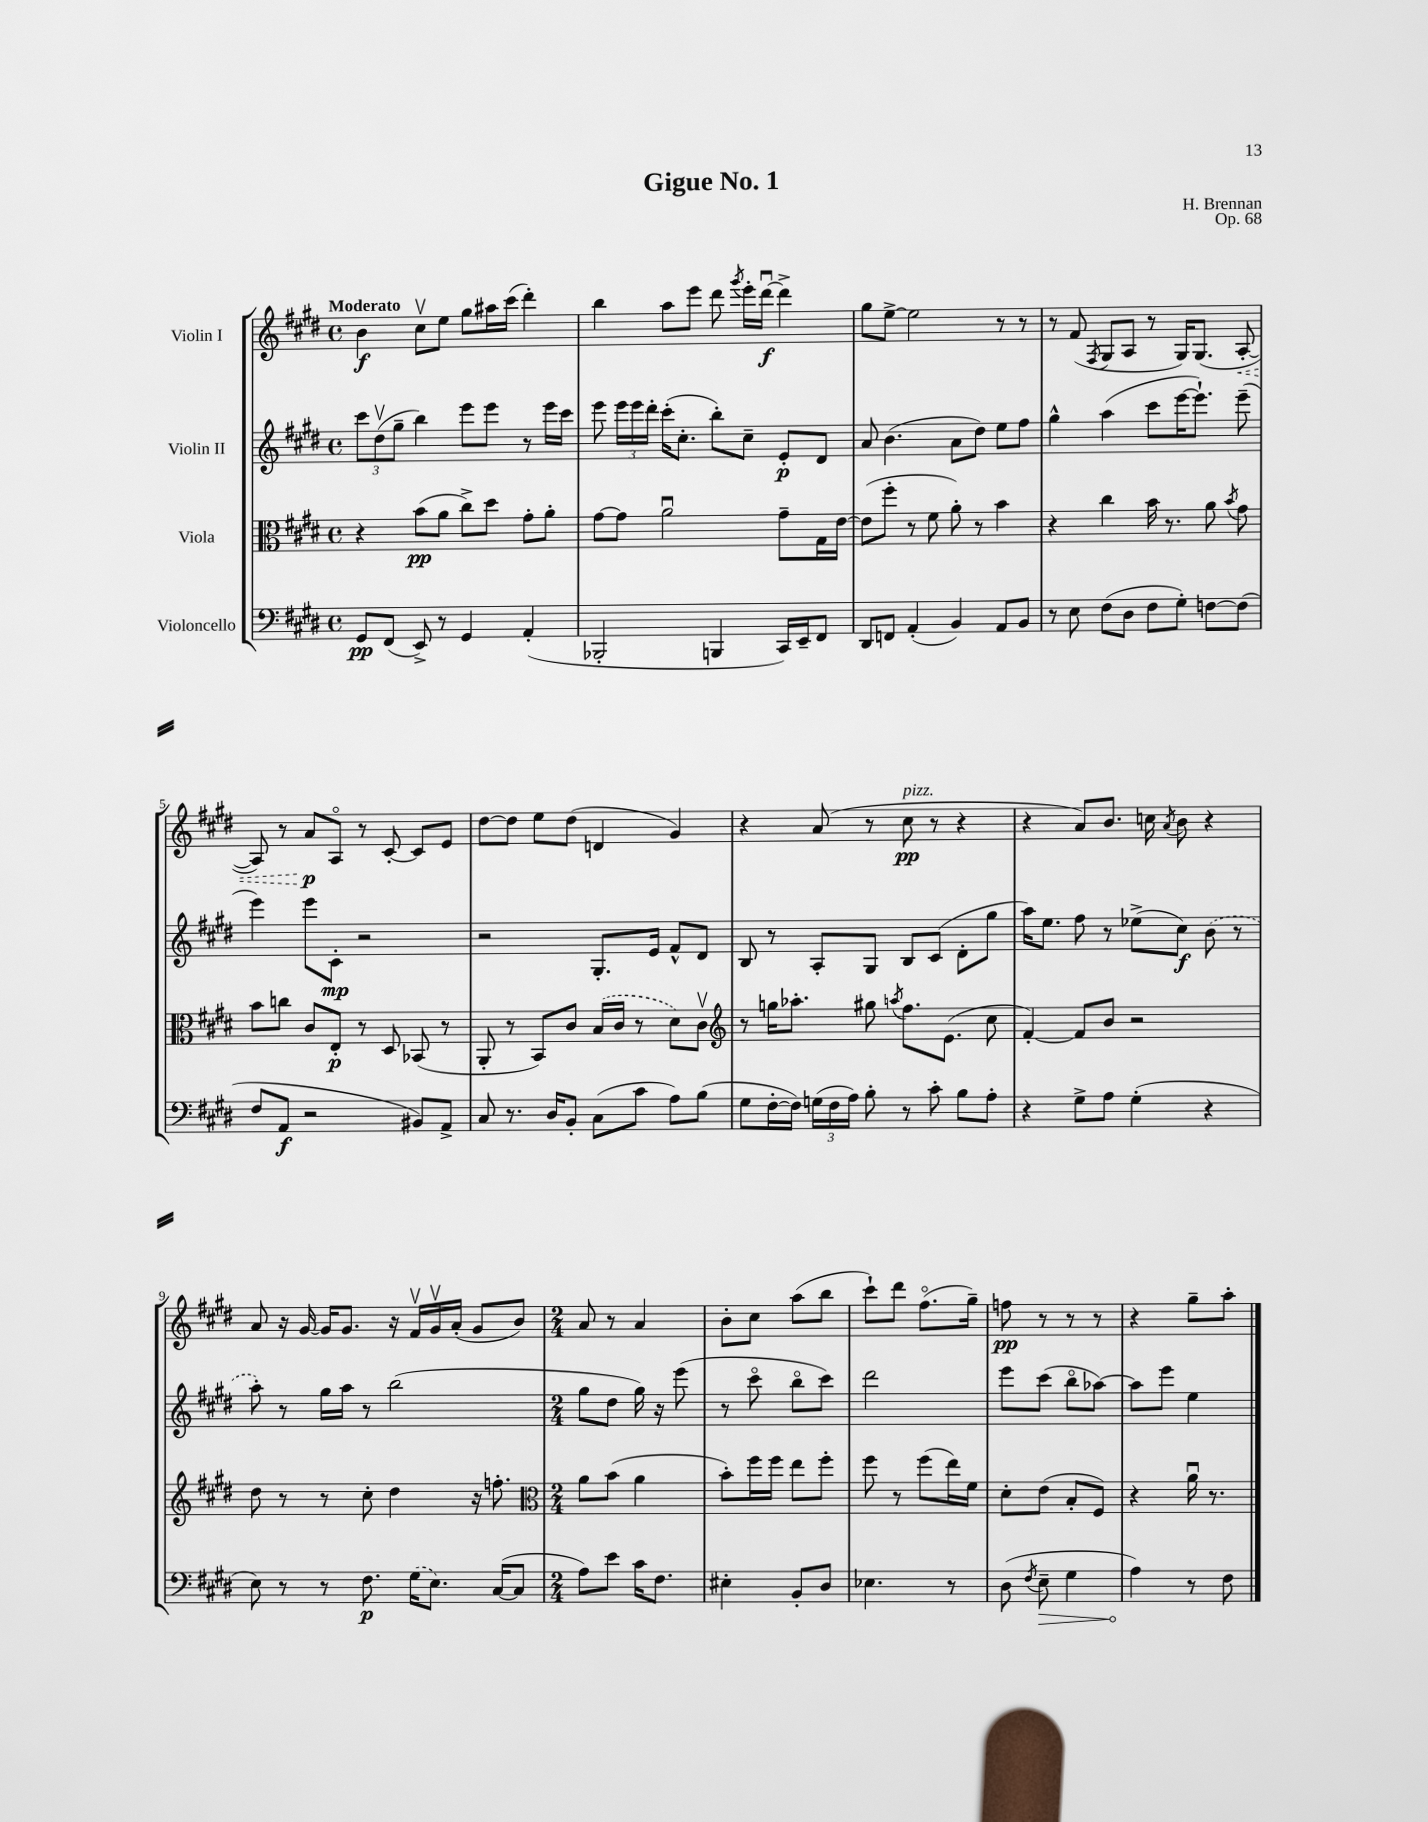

**kern	**dynam	**kern	**dynam	**kern	**dynam	**kern	**dynam
*part4	*part4	*part3	*part3	*part2	*part2	*part1	*part1
*staff4	*staff4	*staff3	*staff3	*staff2	*staff2	*staff1	*staff1
*I"Violoncello	*	*I"Viola	*	*I"Violin II	*	*I"Violin I	*
*clefF4	*	*clefC3	*	*clefG2	*	*clefG2	*
*k[f#c#g#d#]	*	*k[f#c#g#d#]	*	*k[f#c#g#d#]	*	*k[f#c#g#d#]	*
*M4/4	*	*M4/4	*	*M4/4	*	*M4/4	*
*met(c)	*	*met(c)	*	*met(c)	*	*met(c)	*
=1	=1	=1	=1	=1	=1	=1	=1
!	!	!	!	!	!	!LO:TX:a:B:t=Moderato	!
8GG#/L	pp	4r	.	12ccc#\L	.	4b\	f
.	.	.	.	(12dd#v\	.	.	.
(8FF#/J	.	.	.	.	.	.	.
.	.	.	.	12gg#~\J	.	.	.
8EE^/)	.	(8b\L	pp	4bb\)	.	8cc#v\L	.
8r	.	8a\J	.	.	.	8ee\J	.
4GG#/	.	8cc#^\L)	.	8eee\L	.	8gg#\L	.
.	.	8dd#\J	.	8eee\J	.	16aa#X\L	.
.	.	.	.	.	.	(16ccc#\JJ	.
(4AA'/	.	8g#'\L	.	8r	.	4ddd#'\)	.
.	.	8a'\J	.	16eee\LL	.	.	.
.	.	.	.	16ccc#\JJ	.	.	.
=2	=2	=2	=2	=2	=2	=2	=2
2BBB-X'/	.	[8g#\L	.	8eee\	.	4bb\	.
.	.	8g#\J]	.	24eee\LL	.	.	.
.	.	.	.	24eee\	.	.	.
.	.	.	.	24ddd#'\JJ	.	.	.
.	.	2au\	.	(16ccc#'\KL	.	8aa\L	.
.	.	.	.	8.cc#'\J	.	.	.
.	.	.	.	.	.	8eee\J	.
4BBBn/	.	.	.	8bb'\L)	.	8ddd#\	.
.	.	.	.	.	.	8qggg#/	.
.	.	.	.	8cc#~\J	.	16eee'\LL	.
.	.	.	.	.	.	[16ddd#u\JJ	f
16CC#/LL)	.	8g#~\L	.	8e'/L	p	4ddd#^\]	.
16EE~/J	.	.	.	.	.	.	.
8FF#/J	.	16G#\L	.	8d#/J	.	.	.
.	.	[16e\JJ	.	.	.	.	.
=3	=3	=3	=3	=3	=3	=3	=3
8DD#/L	.	(8e\L]	.	8a/	.	8gg#\L	.
8FFn/J	.	8ff#'\J	.	(4.b\	.	[8ee^\J	.
(4AA'/	.	8r	.	.	.	2ee\]	.
.	.	8f#\	.	.	.	.	.
4BB/)	.	8a'\)	.	8a\L	.	.	.
.	.	8r	.	8dd#\J)	.	.	.
8AA/L	.	4b\	.	8ee\L	.	8r	.
8BB/J	.	.	.	8ff#\J	.	8r	.
=4	=4	=4	=4	=4	=4	=4	=4
8r	.	4r	.	4gg#^^\	.	8r	.
8E\	.	.	.	.	.	(8f#/	.
.	.	.	.	.	.	8qF#/	.
(8F#\L	.	4cc#\	.	(4aa\	.	8G#/L	.
8D#\J	.	.	.	.	.	8A/J	.
8F#\L	.	16b\	.	8ccc#\L	.	8r	.
.	.	8.r	.	.	.	.	.
8G#'\J)	.	.	.	[16eee\K	.	16G#/KL)	.
.	.	.	.	8.eee`\J])	.	(8.G#/J	.
[8Fn\L	.	8a\	.	.	.	.	.
.	.	8qb/	.	.	.	.	.
!	!	!	!	!	!	!	!LO:HP:b
(8F\J]	.	8g#\	.	(8eee~\	.	[8A'/	<
!!LO:LB:g=z
=5	=5	=5	=5	=5	=5	=5	=5
8F#/L	.	8b\L	.	4eee\)	.	8A/])	.
8AA/J	f	8ccn\J	.	.	.	8r	.
2r	.	8c#/L	.	8eee\L	.	8a/L	p
.	.	8E'/J	p	8c#'\J	mp	8A/J	[
.	.	8r	.	2r	.	8r	.
.	.	8D#/	.	.	.	[8c#'/	.
8BB#X/L)	.	(8BB-X/	.	.	.	8c#/L]	.
8AA^/J	.	8r	.	.	.	8e/J	.
=6	=6	=6	=6	=6	=6	=6	=6
8C#/	.	8AA'/	.	2r	.	[8dd#\L	.
8.r	.	8r	.	.	.	8dd#\J]	.
.	.	8BB/L)	.	.	.	8ee\L	.
16D#/KL	.	.	.	.	.	.	.
8BB'/J	.	8c#/J	.	.	.	(8dd#\J	.
(8C#\L	.	(16B/LL	.	8.G#'/L	.	4dn/	.
.	.	16c#/JJ	.	.	.	.	.
8c#\J	.	8r	.	.	.	.	.
.	.	.	.	16e/Jk	.	.	.
8A\L)	.	8d#\L)	.	8f#^^/L	.	4g#/)	.
(8B\J	.	8c#v\J	.	8d#/J	.	.	.
=7	=7	=7	=7	=7	=7	=7	=7
*	*	*clefG2	*	*	*	*	*
8G#\L	.	8r	.	8B/	.	4r	.
[16F#'\L	.	16ggn\KL	.	8r	.	.	.
16F#\JJ])	.	8.aa-X'\J	.	.	.	.	.
(24Gn\LL	.	.	.	8A'/L	.	(8a/	.
24F#\	.	.	.	.	.	.	.
24A\JJ)	.	.	.	.	.	.	.
8B'\	.	8gg#X\	.	8G#/J	.	8r	.
.	.	8qaan/	.	.	.	.	.
!	!	!	!	!	!	!LO:TX:a:i:t=pizz.	!
8r	.	8.ff#\L	.	8B/L	.	8cc#\	pp
8c#'\	.	.	.	(8c#/J	.	8r	.
.	.	(8.e\J	.	.	.	.	.
8B\L	.	.	.	8d#'\L	.	4r	.
8A'\J	.	8cc#\	.	8gg#\J	.	.	.
=8	=8	=8	=8	=8	=8	=8	=8
4r	.	[4f#'/)	.	16aa\KL)	.	4r	.
.	.	.	.	8.ee\J	.	.	.
8G#^\L	.	8f#/L]	.	8ff#\	.	8a/L)	.
8A\J	.	8b/J	.	8r	.	8.b/J	.
(4G#'\	.	2r	.	(8ee-X^\L	.	.	.
.	.	.	.	.	.	16ccn\	.
.	.	.	.	.	.	8qa/	.
.	.	.	.	8cc#\J)	f	8b\	.
4r	.	.	.	(8b\	.	4r	.
.	.	.	.	8r	.	.	.
!!LO:LB:g=z
=9	=9	=9	=9	=9	=9	=9	=9
8E\)	.	8dd#\	.	8aa'\)	.	8a/	.
8r	.	8r	.	8r	.	16r	.
.	.	.	.	.	.	[16g#/	.
8r	.	8r	.	16gg#\LL	.	16g#/KL]	.
.	.	.	.	16aa\JJ	.	8.g#/J	.
8.F#\	p	8cc#'\	.	8r	.	.	.
.	.	4dd#\	.	(2bb\	.	16r	.
(16G#\KL	.	.	.	.	.	16f#v/LL	.
8.E\J)	.	.	.	.	.	16g#v/	.
.	.	.	.	.	.	(16a'/JJ	.
.	.	16r	.	.	.	8g#/L	.
([16C#/KL	.	8.ffn'\	.	.	.	.	.
8C#/J]	.	.	.	.	.	8b/J)	.
=10	=10	=10	=10	=10	=10	=10	=10
*	*	*clefC3	*	*	*	*	*
*M2/4	*	*M2/4	*	*M2/4	*	*M2/4	*
8A\L)	.	8a\L	.	8gg#\L	.	8a/	.
8e\J	.	(8b\J	.	8dd#\J	.	8r	.
16c#\KL	.	4a\	.	16gg#\)	.	4a/	.
8.F#\J	.	.	.	16r	.	.	.
.	.	.	.	(8eee\	.	.	.
=11	=11	=11	=11	=11	=11	=11	=11
4E#X'\	.	8b'\L)	.	8r	.	8b'\L	.
.	.	16ff#\L	.	8ccc#\	.	8cc#\J	.
.	.	16ff#\JJ	.	.	.	.	.
8BB'/L	.	8ee\L	.	8bb\L	.	(8aa\L	.
8D#/J	.	8ff#'\J	.	8ccc#\J)	.	8bb\J	.
=12	=12	=12	=12	=12	=12	=12	=12
4.E-X\	.	8ff#\	.	2ddd#\	.	8ccc#`\L)	.
.	.	8r	.	.	.	8ddd#\J	.
.	.	(8ff#\L	.	.	.	(8.ff#\L	.
8r	.	16ee\L)	.	.	.	.	.
.	.	16f#\JJ	.	.	.	16gg#~\Jk)	.
=13	=13	=13	=13	=13	=13	=13	=13
(8D#\	.	8d#'\L	.	8eee\L	.	8ffn\	pp
8qF#/	.	.	.	.	.	.	.
!	!LO:HP:b	!	!	!	!	!	!
8E~\	>	(8e\J	.	(8ccc#\J	.	8r	.
4G#\	.	8B'/L	.	8bb\L	.	8r	.
.	.	8F#/J)	.	[8aa-X\J)	.	8r	.
=14	=14	=14	=14	=14	=14	=14	=14
4A\)	.	4r	.	8aa-\L]	.	4r	.
.	.	.	.	8eee\J	.	.	.
8r	]	16au\	.	4ee\	.	8gg#~\L	.
.	.	8.r	.	.	.	.	.
8F#\	.	.	.	.	.	8aa'\J	.
==	==	==	==	==	==	==	==
*-	*-	*-	*-	*-	*-	*-	*-
